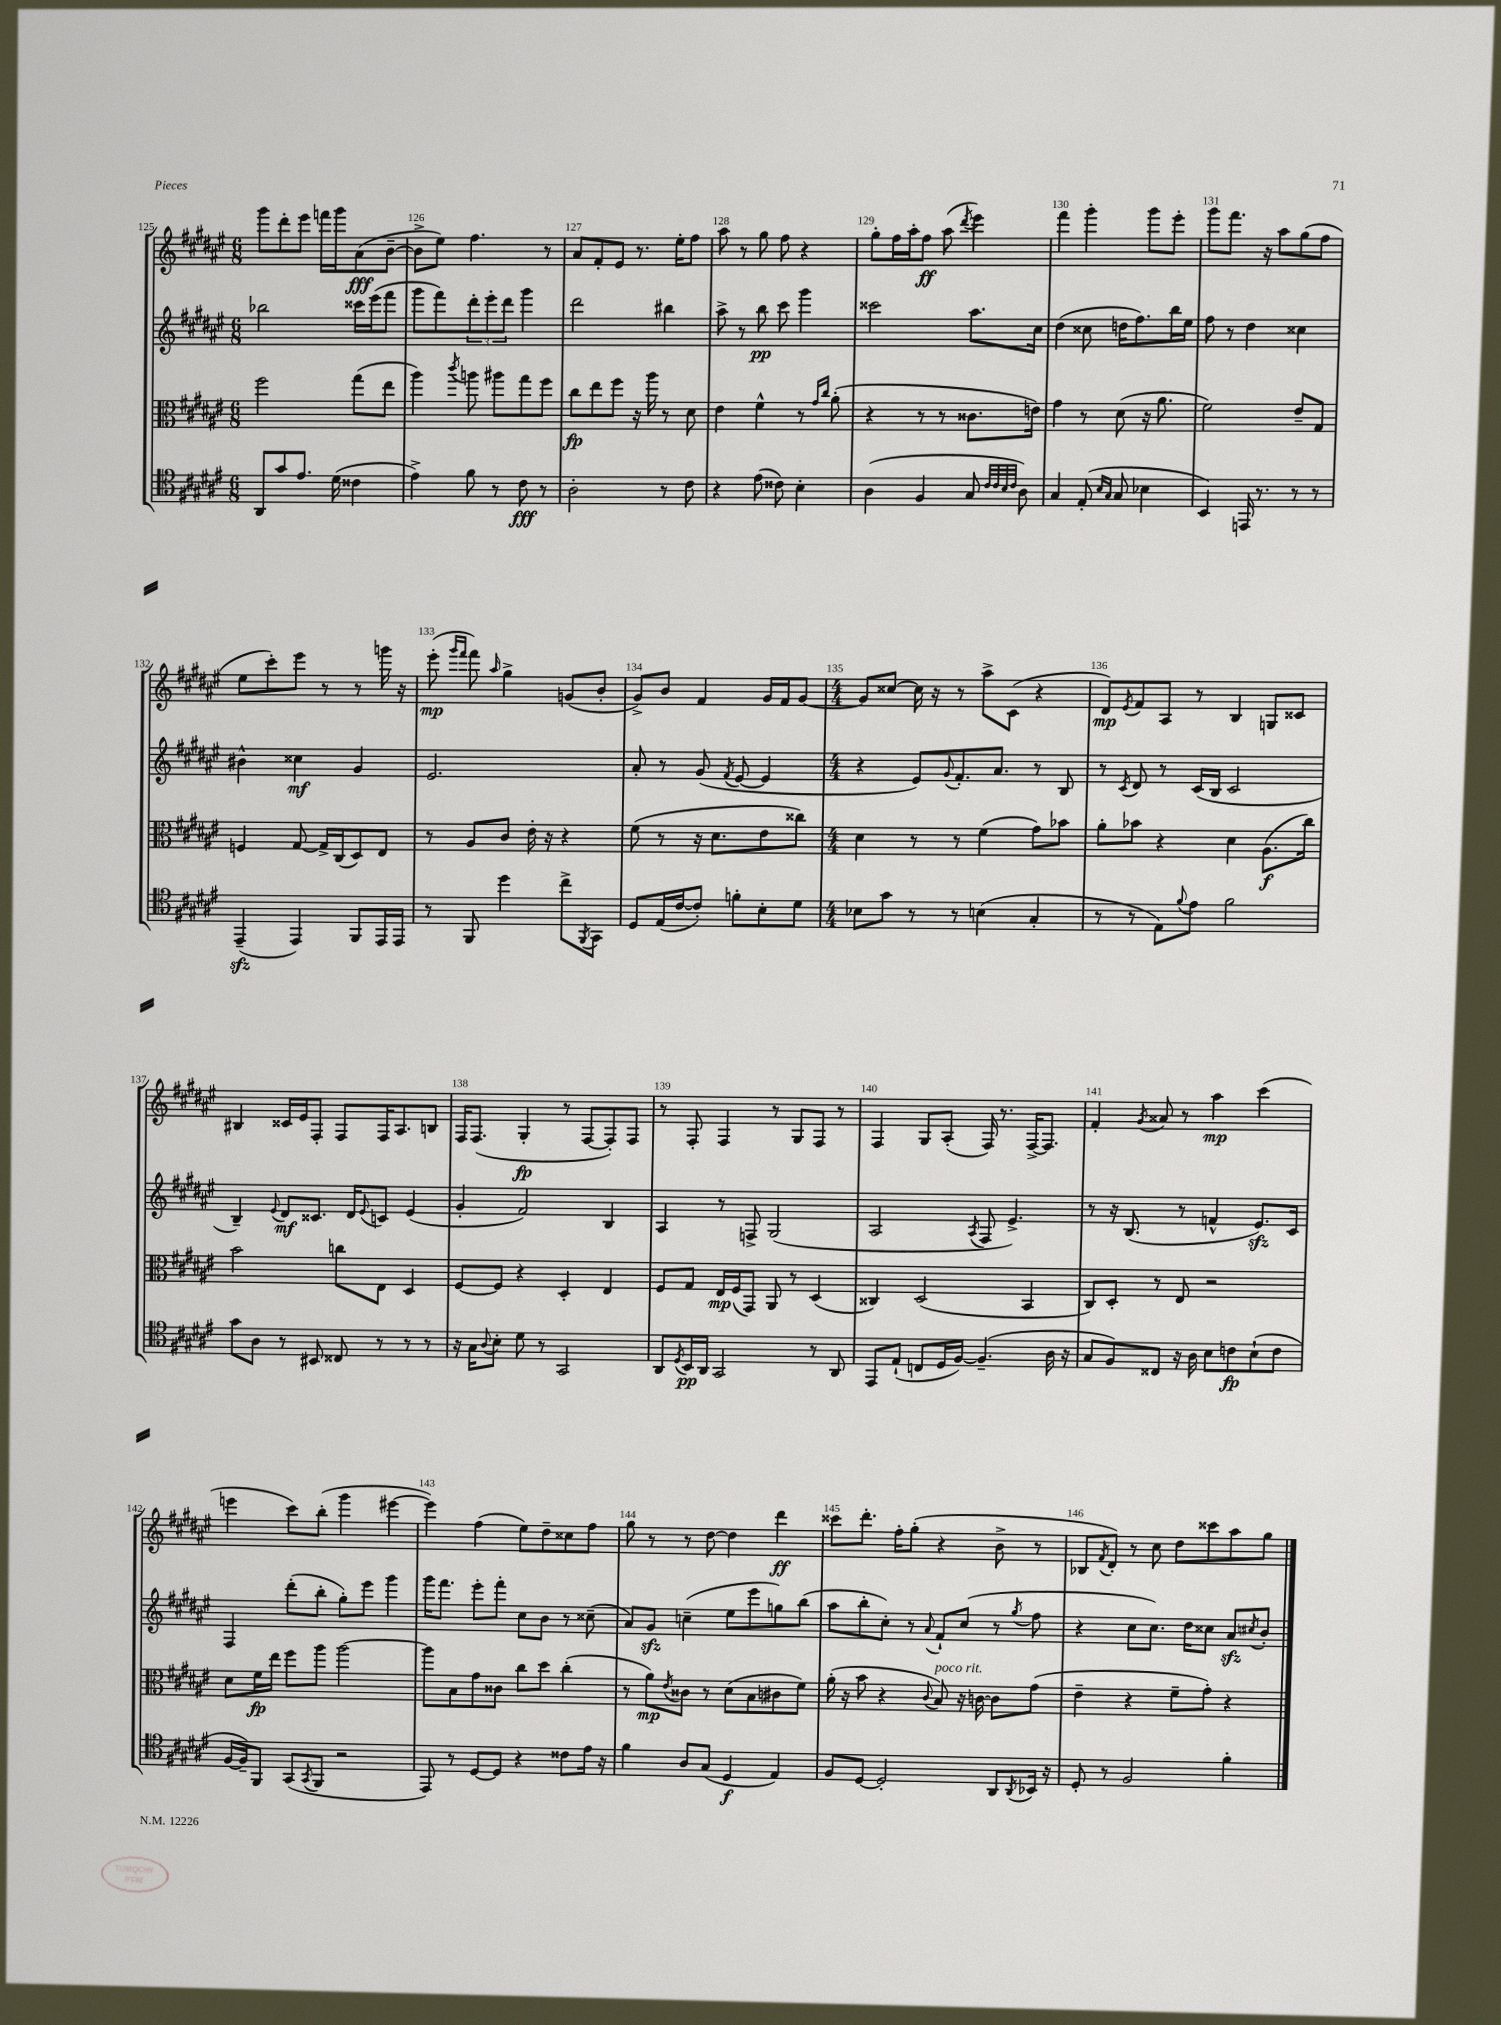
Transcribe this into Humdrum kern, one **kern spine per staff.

**kern	**dynam	**kern	**dynam	**kern	**dynam	**kern	**dynam
*part4	*part4	*part3	*part3	*part2	*part2	*part1	*part1
*staff4	*staff4	*staff3	*staff3	*staff2	*staff2	*staff1	*staff1
*clefC4	*	*clefC3	*	*clefG2	*	*clefG2	*
*k[f#c#g#d#a#e#]	*	*k[f#c#g#d#a#e#]	*	*k[f#c#g#d#a#e#]	*	*k[f#c#g#d#a#e#]	*
*M6/8	*	*M6/8	*	*M6/8	*	*M6/8	*
=125	=125	=125	=125	=125	=125	=125	=125
8AA#/L	.	2ff#\	.	2bb-X\	.	8ggg#\L	.
8g#/	.	.	.	.	.	8ddd#'\	.
8.e#/J	.	.	.	.	.	8eee#\J	.
.	.	.	.	.	.	16fffn\LL	.
(16d#\	.	.	.	.	.	16ggg#\J	.
4c##X\	.	(8gg#\L	.	16ccc##X\LL	.	(8a#\	fff
.	.	.	.	(16eee#\J	.	.	.
.	.	8ee#\J	.	8fff#\J	.	[8b~\J	.
=126	=126	=126	=126	=126	=126	=126	=126
4e#^\)	.	4aa#\)	.	8ggg#\L	.	8b^\L]	.
.	.	.	.	8fff#\)	.	8ee#\J)	.
.	.	8qccc#/	.	.	.	.	.
8f#\	.	8aan\	.	12ddd#'\	.	4.ff#\	.
.	.	.	.	12eee#'\	.	.	.
8r	.	8aa#X\L	.	.	.	.	.
.	.	.	.	12ddd#\J	.	.	.
8c#\	fff	8gg#\	.	4ggg#\	.	.	.
8r	.	8ff#\J	.	.	.	8r	.
=127	=127	=127	=127	=127	=127	=127	=127
2A#'\	.	8cc#\L	fp	2ddd#\	.	8a#/L	.
.	.	8ee#\	.	.	.	8f#'/	.
.	.	8ff#\J	.	.	.	8e#/J	.
.	.	16r	.	.	.	8.r	.
.	.	16aa#\	.	.	.	.	.
8r	.	8r	.	4bb#X\	.	.	.
.	.	.	.	.	.	16ee#'\KL	.
8c#\	.	8d#\	.	.	.	8ff#\J	.
=128	=128	=128	=128	=128	=128	=128	=128
4r	.	4e#\	.	8aa#^\	.	8aa#\	.
.	.	.	.	8r	.	8r	.
(8e#\	.	4f#^^\	.	8bb\	pp	8gg#\	.
8c##X\)	.	.	.	8ccc#\	.	8ff#\	.
4B'\	.	8r	.	4ggg#\	.	4r	.
.	.	16qqg#/LL	.	.	.	.	.
.	.	16qqcc#/JJ	.	.	.	.	.
.	.	(8a#'\	.	.	.	.	.
=129	=129	=129	=129	=129	=129	=129	=129
(4A#\	.	4r	.	2ccc##X\	.	8gg#'\L	.
.	.	.	.	.	.	16ff#\L	.
.	.	.	.	.	.	16aa#'\J	.
4F#/	.	8r	.	.	.	8ff#\J	ff
.	.	8r	.	.	.	(8aa#\	.
.	.	.	.	.	.	8qddd#/	.
8G#/	.	8.c##X\L	.	8.aa#\L	.	4eee#\)	.
32qqc#/LLL	.	.	.	.	.	.	.
32qqc#/	.	.	.	.	.	.	.
32qqB/	.	.	.	.	.	.	.
32qqc#/JJJ	.	.	.	.	.	.	.
8A#\)	.	.	.	.	.	.	.
.	.	16en\Jk)	.	16cc#\Jk	.	.	.
=130	=130	=130	=130	=130	=130	=130	=130
4G#/	.	4g#\	.	(4dd#\	.	4fff#\	.
(8E#'/	.	8r	.	8cc##X\	.	4ggg#'\	.
16qqB/LL	.	.	.	.	.	.	.
16qqG#/JJ	.	.	.	.	.	.	.
8G#/	.	(8d#\	.	16ddn\KL	.	.	.
.	.	.	.	8.ff#\)	.	.	.
4B-X\	.	16r	.	.	.	8ggg#\L	.
.	.	8.a#\	.	.	.	.	.
.	.	.	.	16bb\L	.	8eee#'\J	.
.	.	.	.	16ee#\JJ	.	.	.
=131	=131	=131	=131	=131	=131	=131	=131
4BB/)	.	2f#\)	.	8ff#\	.	8ggg#\L	.
.	.	.	.	8r	.	8.fff#\J	.
16EEn/	.	.	.	4dd#\	.	.	.
8.r	.	.	.	.	.	16r	.
.	.	.	.	.	.	8aa#\L	.
8r	.	8e#~/L	.	4cc##X\	.	(8gg#\	.
8r	.	8G#/J	.	.	.	8ff#\J	.
!!LO:LB:g=z
=132	=132	=132	=132	=132	=132	=132	=132
(4EE#zz~/	.	4Fn/	.	4b#X^^\	.	8ee#\L	.
.	.	.	.	.	.	8ccc#'\)	.
4EE#/)	.	[8G#/	.	4cc##X\	mf	8eee#\J	.
.	.	16G#^/LL]	.	.	.	8r	.
.	.	(16C#/J	.	.	.	.	.
8FF#/L	.	8D#/)	.	4g#/	.	8r	.
16EE#/L	.	8E#/J	.	.	.	16gggn\	.
16EE#/JJ	.	.	.	.	.	16r	.
=133	=133	=133	=133	=133	=133	=133	=133
8r	.	8r	.	2.e#/	.	(8eee#'\	mp
.	.	.	.	.	.	16qqggg#/LL	.
.	.	.	.	.	.	16qqfff#/JJ	.
8FF#/	.	8A#/L	.	.	.	8fff#\)	.
.	.	.	.	.	.	16qqaa#/	.
4dd#\	.	8c#/J	.	.	.	4gg#^\	.
.	.	16e#'\	.	.	.	.	.
.	.	16r	.	.	.	.	.
8cc#^\L	.	4r	.	.	.	(8gn/L	.
8qFF#/	.	.	.	.	.	.	.
8GG#\J	.	.	.	.	.	8b'/J	.
=134	=134	=134	=134	=134	=134	=134	=134
8D#/L	.	(8f#\	.	8a#'/	.	8g#^/L)	.
(16E#/L	.	8r	.	8r	.	8b/J	.
[16c#/J	.	.	.	.	.	.	.
8c#'/J])	.	16r	.	(8g#/	.	4f#/	.
.	.	8.d#\L	.	.	.	.	.
.	.	.	.	8qf#/	.	.	.
8fn'\L	.	.	.	[8e#/	.	.	.
8B'\	.	8e#\	.	4e#/]	.	16g#/LL	.
.	.	.	.	.	.	16f#/J	.
8d#\J	.	8cc##X\J)	.	.	.	[8g#/J	.
=135	=135	=135	=135	=135	=135	=135	=135
*M4/4	*	*M4/4	*	*M4/4	*	*M4/4	*
8B-X\L	.	4d#\	.	4r	.	8g#/L]	.
8g#\J	.	.	.	.	.	[8cc##X/J	.
8r	.	8r	.	8e#/L)	.	16cc##\]	.
.	.	.	.	.	.	16r	.
.	.	.	.	8qqg#/	.	.	.
8r	.	8r	.	8.f#'/	.	8r	.
(4Bn\	.	(4f#\	.	.	.	8aa#^\L	.
.	.	.	.	8.a#/J	.	.	.
.	.	.	.	.	.	(8c#\J	.
4G#'/	.	8g#\L)	.	8r	.	4r	.
.	.	8b-X\J	.	8B/	.	.	.
=136	=136	=136	=136	=136	=136	=136	=136
8r	.	8a#'\L	.	8r	.	8d#/L)	mp
.	.	.	.	8qc#/	.	8qe#/	.
8r	.	8b-X\J	.	8d#/	.	8f#/	.
8E#\L)	.	4r	.	8r	.	8A#/J	.
8qqf#/	.	.	.	.	.	.	.
8e#\J	.	.	.	(16c#/LL	.	8r	.
.	.	.	.	16B/JJ	.	.	.
2f#\	.	4d#\	.	2c#/	.	4B/	.
.	.	(8.A#\L	f	.	.	8Gn/L	.
.	.	.	.	.	.	8c##X/J	.
.	.	16cc#\Jk)	.	.	.	.	.
!!LO:LB:g=z
=137	=137	=137	=137	=137	=137	=137	=137
8g#\L	.	2b\	.	4B~/)	.	4B#X/	.
8A#\J	.	.	.	.	.	.	.
.	.	.	.	8qqe#/	.	.	.
8r	.	.	.	8d#/L	mf	16c##X/LL	.
.	.	.	.	.	.	16e#/J	.
8BB#X/	.	.	.	8.c##X/J	.	8F#'/J	.
8C##X/	.	8ccn\L	.	.	.	8F#/L	.
.	.	.	.	16d#/KL	.	.	.
.	.	.	.	8qqe#/	.	.	.
8r	.	8E#\J	.	8cn/J	.	16F#/K	.
.	.	.	.	.	.	8.A#/	.
8r	.	4D#/	.	(4e#/	.	.	.
8r	.	.	.	.	.	8Bn/J	.
=138	=138	=138	=138	=138	=138	=138	=138
16r	.	[8F#/L	.	4g#'/	.	16F#/KL	.
16G#\KL	.	.	.	.	.	(8.F#/J	.
8qqA#/	.	.	.	.	.	.	.
8B'\J	.	8F#/J]	.	.	.	.	.
8d#\	.	4r	.	2f#/)	.	4G#'/	fp
8r	.	.	.	.	.	.	.
2GG#/	.	4D#'/	.	.	.	8r	.
.	.	.	.	.	.	[8F#/L	.
.	.	4E#/	.	4B/	.	8F#'/])	.
.	.	.	.	.	.	8F#/J	.
=139	=139	=139	=139	=139	=139	=139	=139
8AA#/L	.	8F#/L	.	4A#/	.	8r	.
8qD#/	.	.	.	.	.	.	.
16BB/L	pp	8G#/J	.	.	.	8F#'/	.
16AA#/JJ	.	.	.	.	.	.	.
2GG#/	.	16E#/LL	mp	8r	.	4F#/	.
.	.	(16F#/J	.	.	.	.	.
.	.	8GG#/J)	.	8Fn^/	.	.	.
.	.	8AA#/	.	(2G#/	.	8r	.
.	.	8r	.	.	.	8G#/L	.
8r	.	(4D#/	.	.	.	8F#/J	.
8AA#/	.	.	.	.	.	8r	.
=140	=140	=140	=140	=140	=140	=140	=140
8EE#/L	.	4C##X/)	.	2A#/	.	4F#/	.
(8E#`/J	.	.	.	.	.	.	.
8Cn/L	.	(2D#/	.	.	.	8G#/L	.
16D#/L	.	.	.	.	.	(8A#'/J	.
[16F#/JJ)	.	.	.	.	.	.	.
.	.	.	.	8qA#/	.	.	.
(4.F#~/]	.	.	.	8F#/	.	16F#/)	.
.	.	.	.	.	.	8.r	.
.	.	.	.	4.e#^/)	.	.	.
.	.	4BB/	.	.	.	[16F#^/KL	.
.	.	.	.	.	.	8.F#/J]	.
16A#\	.	.	.	.	.	.	.
16r	.	.	.	.	.	.	.
=141	=141	=141	=141	=141	=141	=141	=141
8G#/L	.	8C#/L)	.	8r	.	4f#'/	.
8F#/)	.	8D#'/J	.	16r	.	.	.
.	.	.	.	(8.B/	.	.	.
.	.	.	.	.	.	8qg#/	.
8C##X/J	.	8r	.	.	.	8a##X/	.
16r	.	8E#/	.	8r	.	8r	.
16A#\	.	.	.	.	.	.	.
8B\L	.	2r	.	4fn^^/	.	4aa#\	mp
8cn\	fp	.	.	.	.	.	.
(8B`\	.	.	.	8.e#zz/L)	.	(4ccc#\	.
8c\J	.	.	.	.	.	.	.
.	.	.	.	16c#/Jk	.	.	.
!!LO:LB:g=z
=142	=142	=142	=142	=142	=142	=142	=142
[16F#/LL	.	8d#\L	.	4F#/	.	4eeen\	.
16F#~/J])	.	.	.	.	.	.	.
8FF#/J	.	16f#\L	fp	.	.	.	.
.	.	16ee#\JJ	.	.	.	.	.
(8GG#/L	.	8ff#\L	.	(8ddd#'\L	.	8ccc#\L)	.
8qGG#/	.	.	.	.	.	.	.
8FF#/J	.	8aa#\J	.	8bb'\J	.	(8bb'\J	.
2r	.	[2aa#\	.	8gg#'\L)	.	4ggg#\	.
.	.	.	.	8eee#\J	.	.	.
.	.	.	.	4ggg#\	.	[4eee#X\	.
=143	=143	=143	=143	=143	=143	=143	=143
8EE#/)	.	8aa#\L]	.	16ggg#\KL	.	4eee#\])	.
.	.	.	.	8.fff#\J	.	.	.
8r	.	8B\	.	.	.	.	.
[8D#/L	.	8g#\	.	8eee#'\L	.	(4ff#\	.
8D#/J]	.	8c##X\J	.	8fff#'\J	.	.	.
4r	.	8cc#\L	.	8cc#\L	.	8ee#\L)	.
.	.	8dd#\J	.	8b\J	.	8dd#~\	.
8c##X\L	.	(4cc#'\	.	8r	.	8cc##X\	.
16e#\Jk	.	.	.	(8cc##X~\	.	8ff#\J	.
16r	.	.	.	.	.	.	.
=144	=144	=144	=144	=144	=144	=144	=144
4f#\	.	8r	.	8a#/L)	.	8gg#\	.
.	.	8a#\L)	mp	8g#zz/J	.	8r	.
.	.	8qe#/	.	.	.	.	.
8A#/L	.	8c##X\J	.	(4ccn~\	.	8r	.
(8G#/J	.	8r	.	.	.	[8dd#\	.
4D#/	f	(8d#\L	.	8ee#\L	.	4dd#\]	.
.	.	8B\	.	8eee#\	.	.	.
4E#/)	.	8c#X\	.	8ggn\)	.	4ddd#\	ff
.	.	8f#\J)	.	(8bb\J	.	.	.
=145	=145	=145	=145	=145	=145	=145	=145
8F#/L	.	(16a#'\	.	8aa#\L	.	8ccc##X\L	.
.	.	16r	.	.	.	.	.
[8D#/J	.	8b\	.	8bb'\	.	8.ddd#'\J	.
2D#'/]	.	4r	.	8cc#'\J)	.	.	.
.	.	.	.	.	.	16ff#'\KL	.
.	.	.	.	8r	.	(8gg#'\J	.
.	.	8qqc#/	.	8qqa#/	.	.	.
!	!	!LO:TX:a:i:t=poco rit.	!	!	!	!	!
.	.	8B/)	.	8f#`/L	.	4r	.
.	.	16r	.	(8cc#/J	.	.	.
.	.	[16cn\	.	.	.	.	.
8AA#/L	.	8c\L]	.	8r	.	8b^\	.
8qAA#/	.	.	.	8qgg#/	.	.	.
16BB-X/Jk	.	(8g#\J	.	8ff#\	.	8r	.
16r	.	.	.	.	.	.	.
=146	=146	=146	=146	=146	=146	=146	=146
8D#'/	.	4e#~\	.	4r	.	8B-X/L	.
.	.	.	.	.	.	8qf#/	.
8r	.	.	.	.	.	8d#'/J)	.
2F#/	.	4r	.	8cc#\L	.	8r	.
.	.	.	.	8.cc#\J)	.	8cc#\	.
.	.	8f#~\L	.	.	.	8dd#\L	.
.	.	.	.	16dd#\KL	.	.	.
.	.	8g#'\J)	.	8cc##X\J	.	8ccc##X\	.
4f#'\	.	4r	.	8a#zz/L	.	8aa#\	.
.	.	.	.	8qcc#X/	.	.	.
.	.	.	.	8b'/J	.	8gg#\J	.
==	==	==	==	==	==	==	==
*-	*-	*-	*-	*-	*-	*-	*-
